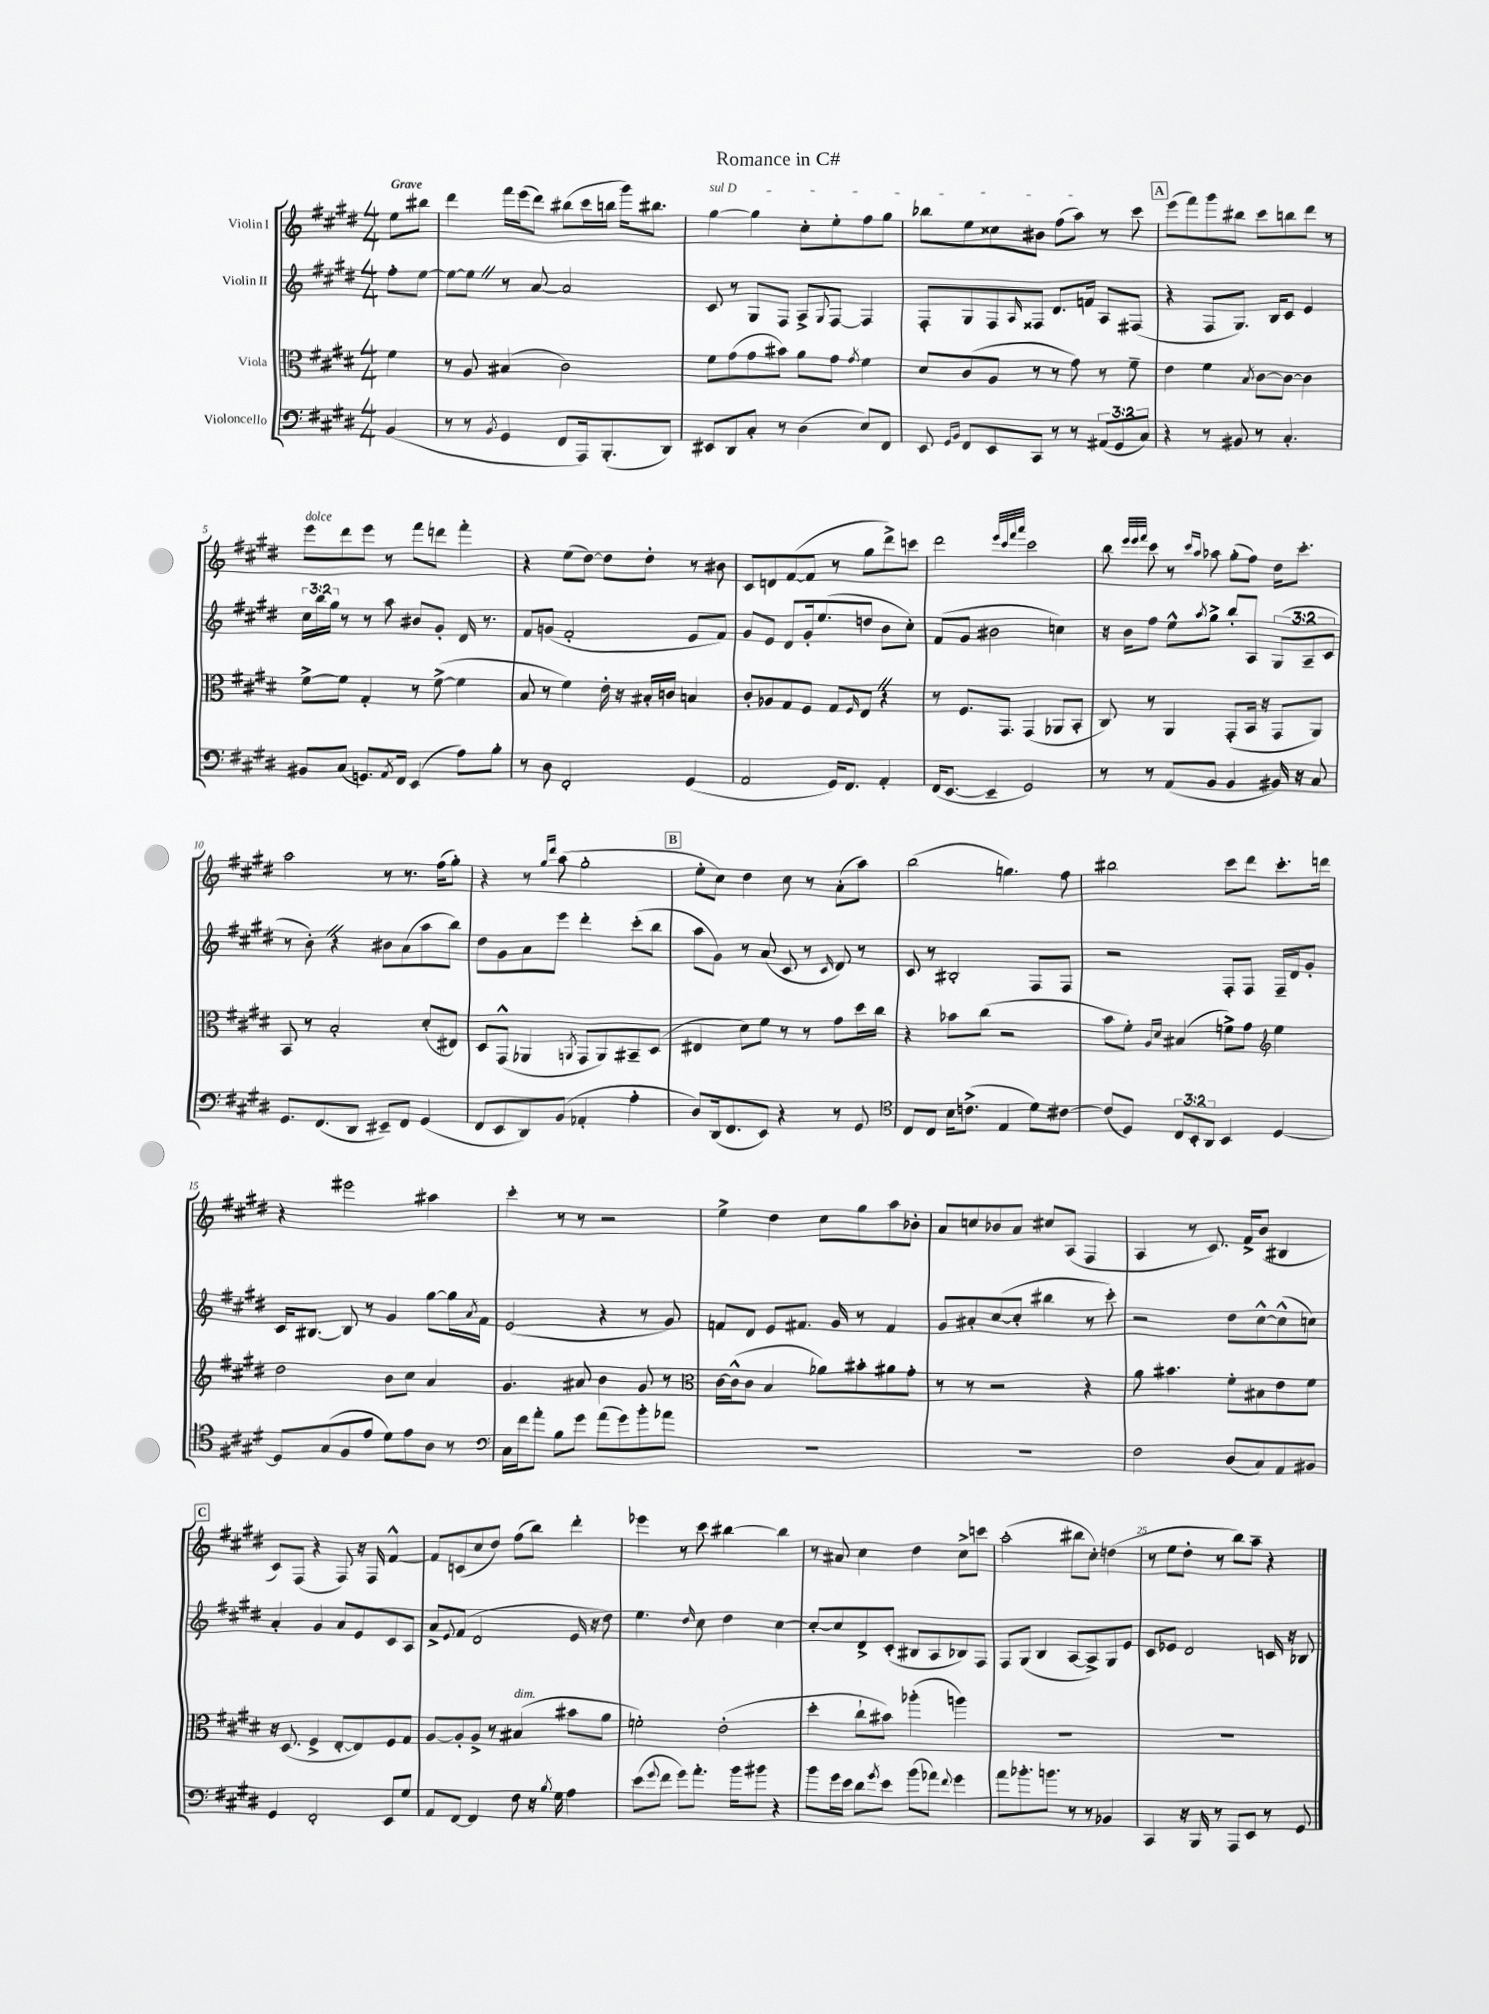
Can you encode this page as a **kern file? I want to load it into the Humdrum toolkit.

**kern	**kern	**kern	**kern
*part4	*part3	*part2	*part1
*staff4	*staff3	*staff2	*staff1
*I"Violoncello	*I"Viola	*I"Violin II	*I"Violin I
*clefF4	*clefC3	*clefG2	*clefG2
*k[f#c#g#d#]	*k[f#c#g#d#]	*k[f#c#g#d#]	*k[f#c#g#d#]
*M4/4	*M4/4	*M4/4	*M4/4
=	=	=	=
!	!	!	!LO:TX:a:B:t=Grave
(4BB/	4f#\	8ff#'\L	8ee\L
.	.	[8ee\J	8bb#X\J
=1	=1	=1	=1
8r	8r	8ee\L_	4ddd#\
8r	8A/	8eeZ\J]	.
8qBB/	.	.	.
4GG#/	(4B#X/	8r	16fff#\LL
.	.	.	(16eee\J
.	.	[8a/	8ddd#\J)
8FF#/L	2c#\)	2a/]	(8bb#X\L
16AAA/k)	.	.	16ccc#\L
(8.BBB'/	.	.	16bbn\JJ
.	.	.	16ggg#\KL)
.	.	.	8.bb#X\J
8DD#/J)	.	.	.
=2	=2	=2	=2
!	!	!	!LO:TX:a:i:t=sul D
8EE#X/L	8f#\L	8c#/	[4gg#\
8DD#/	(8g#\	8r	.
8C#'/J	8g#\	8G#/L	4gg#\]
8r	8b#X\J)	8F#/J	.
(4D#\	8a\L	8A^/L	8cc#'\L
.	.	8qqG#/	.
.	8g#\J	[8F#/J	8ee'\
.	8qg#/	.	.
8E/L)	4f#\	4F#/]	8ff#\
8FF#/J	.	.	8gg#\J
=3	=3	=3	=3
8EE/	8d#/L	8F#'/L	8bb-X\L
16qqGG#/LL	.	.	.
16qqBB/JJ	.	.	.
8FF#/L	(8c#/	8G#/	8ee\
8EE/	8A/J	8F#/	8cc##X\
.	.	16qqA/	.
8CC#/J	8r	8F##X/J	8b#X\J
8r	8r	8.d#/L	(8ff#\L
8r	8g#\)	.	8aa\J)
.	.	16fn/Jk	.
(12AA#X/L	8r	8A/L	8r
12GG#/	.	.	.
.	8f#~\	(8F#X/J	8ccc#\
12C#/J)	.	.	.
!!LO:REH:place=s1:t=A
=4	=4	=4	=4
4r	4e\	4r	(8eee\L
.	.	.	8fff#\)
8r	4f#\	8F#/L	8ggg#\
8BB#X/	.	8.G#/J)	8bb#X\J
.	8qB/	.	.
8r	[8c#\L	.	8ccc#\L
.	.	16B/KL	.
4.C#'/	8c#\J_	8c#/J	8bbn\
.	4c#\]	4e/	8ddd#\J
.	.	.	8r
!!LO:LB:g=z
=5	=5	=5	=5
!	!	!	!LO:TX:a:i:t=dolce
8BB#X/L	[8f#^\L	24cc#\LL	8eee\L
.	.	24bb\	.
.	.	24gg#\JJ	.
(8C#/J	8f#\J]	8r	8ddd#\
8.GGn/L)	4G#'/	8r	8eee\J
.	.	8aa\	8r
8qAA/	.	.	.
16FF#/Jk	.	.	.
(4EE/	8r	8b#X/L	8fff#\L
.	([8f#^\	8g#'/J	8dddn\J
8A\L)	4f#\]	16d#/	4fff#'\
.	.	8.r	.
8B'\J	.	.	.
=6	=6	=6	=6
8r	8B/	8f#/L	4r
8D#\	8r	(8gn/J	.
2FF#'/	4f#\)	2f#'/	(8ee\L
.	.	.	[8dd#\J)
.	16e'\	.	8dd#\L]
.	16r	.	.
.	16B#X'/LL	.	8dd#'\J
.	16cn/JJ	.	.
(4GG#/	4Bn/	8e/L	8r
.	.	8f#/J)	8b#X\
=7	=7	=7	=7
2AA/	8c#'/L	8g#/L	8c#/L
.	8A-X/	8e/J	8dn/
.	8G#/	8d#/L	([8f#/
.	8F#/J	16g#'/k	8f#/J]
.	.	(8.ee/	.
16GG#/KL)	8G#/L	.	8r
8.FF#/J	.	.	.
.	16qqF#/	.	.
.	8EZ/J	8ddn/J	8gg#\L
4AA'/	4r	8b\L	8ddd#^\)
.	.	8cc#'\J)	8cccn\J
=8	=8	=8	=8
(16FF#/KL	8r	(8f#/L	2ddd#\
[8.EE/J	.	.	.
.	8.F#/L	8g#/J	.
4EE~/]	.	2b#X\	.
.	8.GG#/J	.	.
.	.	.	32qqeee/LLL
.	.	.	32qqccc#/
.	.	.	32qqfff#/
.	.	.	32qqaaa/JJJ
2GG#/)	(4GG#/	.	2ccc#\
.	8AA-X/L	4ccn\)	.
.	8BB'/J	.	.
=9	=9	=9	=9
8r	8C#/)	16r	8bb\
.	.	16b\KL	.
.	.	.	32qqeee/LLL
.	.	.	32qqeee/
.	.	.	32qqfff#/JJJ
8r	8r	8ff#\J	8ccc#\
(8AA/L	4AA/	8ee^^\L	8r
.	.	.	16qqccc#/LL
.	.	8qaa/	16qqaa/JJ
8BB/J	.	8gg#^\J	8aa-X\
4BB/	(8GG#'/L	8bb'/L	(8gg#'\L
.	16BB/Jk	8A/J	8ff#\J)
.	16r	.	.
16BB#X/)	8GG#/L	(12G#/L	16dd#\KL
16r	.	.	8.ccc#'\J
.	.	12A~/	.
8C#/	8AA/J)	.	.
.	.	12c#/J	.
!!LO:LB:g=z
=10	=10	=10	=10
8.GG#/L	8BB/	8r	2aa\
.	8r	8b'Z\)	.
(8.FF#/	.	.	.
.	2B'/	4r	.
8DD#/J	.	.	.
8EE#X~/L)	.	8b#X\L	8r
8FF#/J	.	(8a\	8.r
(4GG#/	(8d#'/L	8aa\	.
.	.	.	(16ff#\KL
.	8E#X/J)	8bb\J)	8gg#'\J)
=11	=11	=11	=11
8FF#/L	8D#/L	8dd#\L	4r
8EE/	(8GG#^^/J	8g#\	.
8DD#/)	4AA-X/	8a\	8r
.	.	.	16qqgg#/LL
.	.	.	16qqddd#/JJ
(8BB/J	.	8eee\J	(8aa\
.	8qAAn/	.	.
4AA-X'/	8GG#/L	4ddd#'\	2gg#'\
.	8AA/)	.	.
4A'\	8BB#X~/	(8ccc#'\L	.
.	(8D#/J	8bb\J	.
!!LO:REH:place=s1:t=B
=12	=12	=12	=12
8D#/L)	4E#X/	8aa\L	8ee'\L
(16DD#/k	.	8g#\J)	8cc#\J)
8.FF#/	.	.	.
.	8d#\L)	8r	4dd#\
8EE/J)	8f#\J	(8a/	.
4r	8r	8c#/	8cc#\
.	8r	8r	8r
.	.	16qqc#/	.
8r	8g#\L	8d#/)	(8a'\L
8GG#/	16dd#\L	8r	8aa\J)
.	16cc#\JJ	.	.
=13	=13	=13	=13
*clefC4	*	*	*
8C#/L	4r	8c#/	(2bb\
8C#/J	.	8r	.
16B\KL	8b-X\L	2B#X'/	.
(8.cn^\J	.	.	.
.	(8cc#\J	.	.
4E/	2r	.	4.ggn\)
8d#\L)	.	8F#/L	.
[8c#X\J	.	8F#/J	8ff#\
=14	=14	=14	=14
(8c#/L]	8b\L	2r	2bb#X\
8D#/J)	8f#'\J)	.	.
.	16qqA/LL	.	.
.	16qqd#/JJ	.	.
12C#/L	(4B#X/	.	.
12BB'/	.	.	.
12AA/J	.	.	.
4BB/	8fn^\L)	8F#'/L	8ccc#\L
.	8g#\J	8F#/J	8ddd#\J
*	*clefG2	*	*
[4D#/	4ee\	16F#~/LL	8.ccc#'\L
.	.	16d#/J	.
.	.	8g#'/J	.
.	.	.	16dddn\Jk
!!LO:LB:g=z
=15	=15	=15	=15
8D#/L]	2dd#\	16c#/KL	4r
.	.	[8.B#X/J	.
(8G#/	.	.	.
8F#/	.	8B#/]	2eee#X\
8e/J	.	8r	.
8d#\L)	8b\L	4g#/	.
8e\	8cc#\J	.	.
8A\J	4a/	[8gg#\L	4aa#X\
8r	.	16gg#\L]	.
.	.	8qa/	.
.	.	16f#\JJ	.
=16	=16	=16	=16
*clefF4	*	*	*
16C#\LL	4.g#/	(2e/	4ccc#'\
16f#\J	.	.	.
8a'\J	.	.	.
8B\L	.	.	8r
8g#\J	8a#X/	.	8r
(8a\L	4b\	4r	2r
8g#\)	.	.	.
8b'\	8g#/	8r	.
8a-X\J	8r	8g#/)	.
=17	=17	=17	=17
*	*clefC3	*	*
1r	[16c#\LL	8fn/L	4ee^\
.	(16c#^^\J]	.	.
.	8c#\J	8d#/J	.
.	4B/	8e/L	4dd#\
.	.	8.f#X/J	.
.	8a-X\L)	.	8cc#\L
.	.	16g#/	.
.	8b#X'\	8r	8gg#\
.	8a#X\	4f#/	8aa\
.	8g#'\J	.	8b-X'\J
=18	=18	=18	=18
1r	8r	8g#/L	8a/L
.	8r	8a#X'/	8ccn/
.	2r	([8cc#/	8b-X/
.	.	8cc#'/J]	8a/J
.	.	4bb#X\	8cc#X/L
.	.	.	(8A/J
.	4r	8r	4F#/
.	.	8ccc#'\)	.
=19	=19	=19	=19
2F#\	8a\	2r	4A/
.	4.b#X\	.	.
.	.	.	8r
.	.	.	8.c#/)
(8D#/L	8f#'\L	8dd#\L	.
.	.	.	16f#^/KL
8C#/)	8B#X\	[8cc#^^\	(8b/J
8AA/	8e\	(8cc#^^\]	4B#X/
8BB#X/J	8f#\J	8ccn\J)	.
!!LO:LB:g=z
!!LO:REH:place=s1:t=C
=20	=20	=20	=20
4GG#/	16r	4a'/	8c#/L)
.	(8.D#/	.	.
.	.	.	(8F#/J
2FF#'/	4F#^/	4g#/	4r
.	[8E'/L	8a/L	8F#/)
.	8E/])	8e/	16r
.	.	.	16F#/
8EE/L	8F#/	8c#/	[4f#^^/
8G#/J	8G#/J	8A/J	.
=21	=21	=21	=21
8AA/L	[8A/L	8a^/L	8f#/L]
.	.	8qqe/	.
[8FF#/J	8A'/]	(8f#/J	(8cn/
4FF#/]	8A^/J	2d#/	8cc#/
.	8r	.	8dd#/J)
!	!LO:TX:a:i:t=dim.	!	!
8F#\	(4B#X/	.	(8ff#\L
16r	.	.	8bb\J)
8qB/	.	.	.
16G#\	.	.	.
4A\	8b#X\L	16e/	4ddd#'\
.	.	16r	.
.	8a\J	8dd#\)	.
=22	=22	=22	=22
(8e\L	2fn'\)	4.ee\	4eee-X\
8qqg#/	.	.	.
8f#\J	.	.	.
8g#\L)	.	.	8r
.	.	16qqdd#/	.
8.a'\J	.	8cc#\	8ccc#\
.	(2e'\	4dd#\	[4bb#X\
16b\KL	.	.	.
8b#X\J	.	.	.
4r	.	[4cc#\	4bb#\]
=23	=23	=23	=23
8b\L	4dd#'\	8cc#'/L_	8r
16g#\L	.	8cc#/]	8a#X/
16e\JJ	.	.	.
8d#\L	8cc#`\L	8d#^/	4cc#\
8qg#/	.	.	.
8e\J	8b#X\J)	(8c#'/J	.
(8b\L	(4aa-X'\	8B#X/L	4dd#\
8a-X\J)	.	8A/	.
8qqf#/	.	.	.
4g#\	4aan\)	8B-X/)	8cc#^\L
.	.	8F#/J	8cccn\J
=24	=24	=24	=24
8a\L	1r	8F#/L	(2aa'\
8.b-X'\	.	(8G#/J	.
.	.	4B/	.
8.bn\J	.	.	.
8r	.	[8A/L	8bb#X\L
8r	.	8A^/])	8cc#'\J)
4BB-X/	.	8G#/	(4ddn\
.	.	8e/J	.
=25	=25	=25	=25
4CC#/	1r	8c#/L	8r
.	.	8e-X/J	8ee\L
16r	.	2d#/	8dd#'\J
16BBB/	.	.	.
8r	.	.	8r
8AAA/L	.	.	8bb\L)
8EE/J	.	.	8aa~\J
8r	.	16cn/	4r
.	.	16r	.
8GG#/	.	8B-X/	.
==	==	==	==
*-	*-	*-	*-
